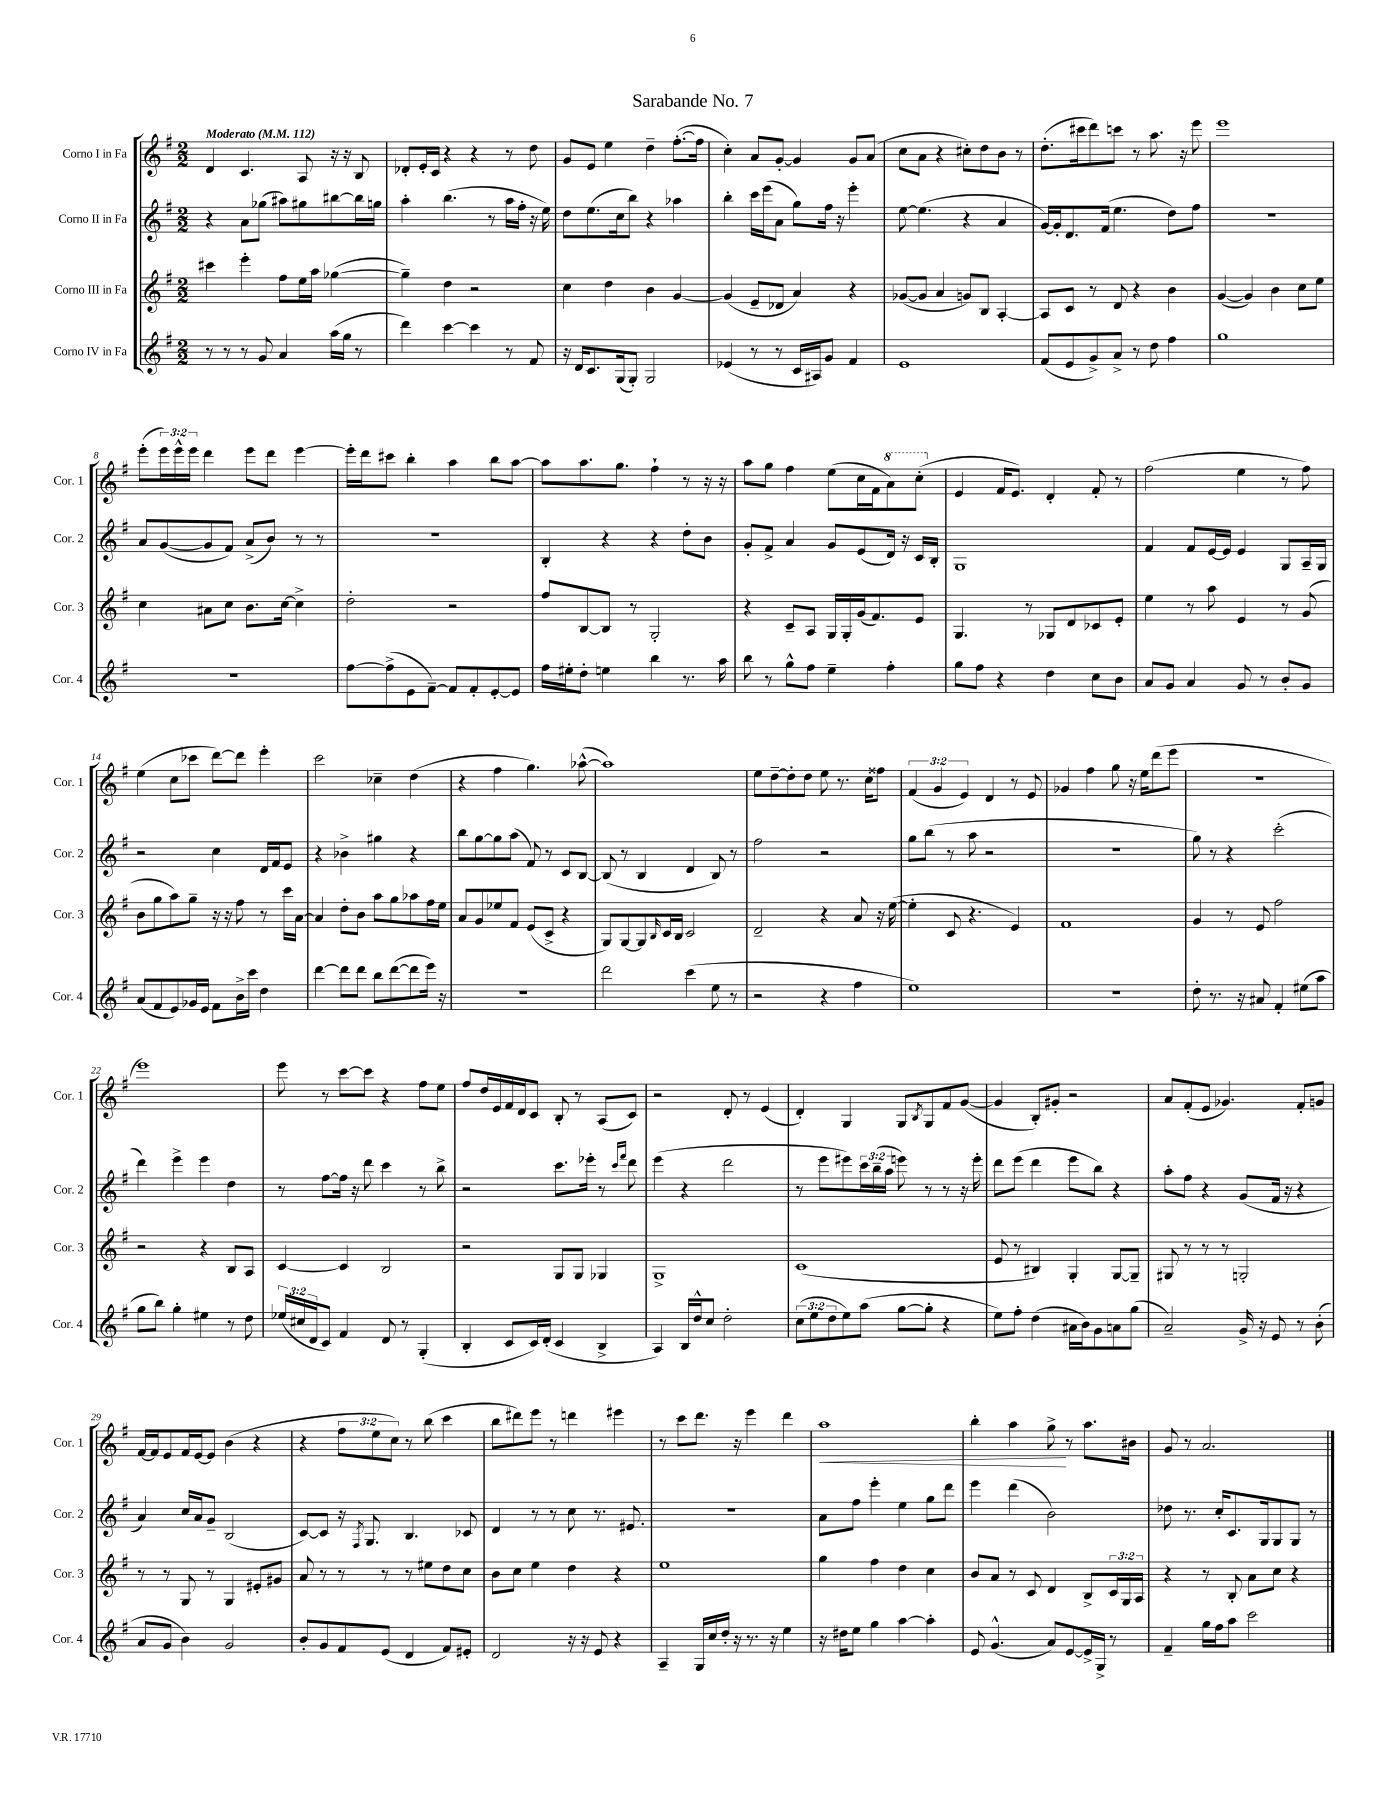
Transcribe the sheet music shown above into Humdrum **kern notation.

**kern	**kern	**kern	**kern
*staff4	*staff3	*staff2	*staff1
*clefG2	*clefG2	*clefG2	*clefG2
*k[f#]	*k[f#]	*k[f#]	*k[f#]
*M2/2	*M2/2	*M2/2	*M2/2
*MM112	*MM112	*MM112	*MM112
8r	4ccc#\	4r	4d/
8r	.	.	.
8r	4eee'\	8a\L	4.c/
8g/	.	(8gg-\J	.
4a/	8ff#\L	8aa#\L)	.
.	16ee\L	8gg#\	8A/
.	16aa\JJ	.	.
(16aa\LL	([4gg-\	[8bb#\	16r
16gg\JJ	.	.	16r
8r	.	16bb#\]L	8B/
.	.	16gg\JJ	.
=	=	=	=
4ddd\)	4gg-~\])	4aa'\	8d-'/L
.	.	.	16e'/L
.	.	.	16c/JJ
[4ccc\	4dd\	(4.bb\	4r
4ccc\]	2r	.	4r
.	.	8r	.
8r	.	16aa\LL	8r
.	.	16ff#'\JJ	.
8f#/	.	16r	8dd\
.	.	16ee\)	.
=	=	=	=
16r	4cc\	8dd\L	8g/L
16d/LK	.	.	.
8.c/	.	(8.ee\	8e/J
.	4dd\	.	4ee\
(16G/k	.	16cc\k	.
8G'/J)	.	8bb\J)	.
2G/	4b\	4r	4dd~\
.	[4g/	4aa-\	([8.ff#'\L
.	.	.	16ff#\]Jk
=	=	=	=
(4e-/	(4g/]	4bb'\	4cc'\)
8r	8e~/L	16ccc\LL	8a/L
.	.	(16eee\J	.
8r	8d-/J	8a\J	[8g'/J
16c/LL	4a/)	8gg\L)	4g/]
16A#/J)	.	.	.
8g/J	.	16ff#\Jk	.
.	.	16r	.
4f#/	4r	4eee'\	8g/L
.	.	.	(8a/J
=	=	=	=
1e	([8g-/L	[8ee\	8cc\L
.	8g-/]J	(4.ee\]	8a\J
.	4a/	.	4r
.	8g/L)	4r	8cc#'\L)
.	8B/J	.	8dd\
.	[4A'/	4a/	8b\J
.	.	.	8r
=	=	=	=
(8f#/L	8A/]L	[16g/LL)	(8.dd'\L
.	.	16g'/]J	.
8e/	8c/J	8.d/	.
.	.	.	16ccc#\k
8g^/)	8r	.	8ddd\)
.	.	(16f#/Jk	.
8a^/J	8d/	4.ee\	8ccc\J
8r	4r	.	8r
8dd\	.	.	8.aa\
4ff#\	4b\	8dd\L)	.
.	.	.	16r
.	.	8ff#\J	8eee\
=	=	=	=
1gg	([4g/	1r	1eee
.	4g/])	.	.
.	4b\	.	.
.	8cc\L	.	.
.	8ee\J	.	.
=	=	=	=
1r	4cc\	8a/L	(8eee'\L
.	.	([8g/	24eee\L)
.	.	.	24eee^^\
.	.	.	24eee\JJ
.	8a#\L	8g/]	4ddd\
.	8cc\J	8f#/J)	.
.	8.b\L	(8a^/L	8eee\L
.	.	8b/J)	8ddd\J
.	[16cc\Jk	.	.
.	4cc^\]	8r	[4eee\
.	.	8r	.
=	=	=	=
[8ff#\L	2dd'\	1r	16eee'\]LL
.	.	.	16ddd\J
(8ff#^\]	.	.	8ccc#\J
8e\	.	.	4bb'\
[8f#~\J)	.	.	.
8f#/]L	2r	.	4aa\
8f#'/	.	.	.
[8e'/	.	.	8bb\L
8e/]J	.	.	[8aa\J
=	=	=	=
16ff#\LL	8ff#/L	4B'/	8aa\]L
16ee#'\J	.	.	.
8dd'\J	[8B/	.	8.aa\
4ee\	8B/]J	4r	.
.	.	.	8.gg\J
.	8r	.	.
4bb\	2G'/	4r	4ff#`\
8.r	.	8dd'\L	8r
.	.	8b\J	16r
16aa\	.	.	16r
=	=	=	=
8bb\	4r	8g'/L	8aa\L
8r	.	8f#^/J	8gg\J
8gg^^\L	8c~/L	4a/	4ff#\
8ff#\J	8A/J	.	.
4ee~\	16G/LL	8g/L	(8ee\L
.	16G'/	.	.
.	(16g/J	(8e/	16cc\L
.	8.f#/)	.	16f#\J
4ff#'\	.	16d/Jk)	8aa\)
.	.	16r	.
.	8e/J	16c/LL	(8ccc'\J
.	.	16B'/JJ	.
=	=	=	=
8gg\L	4.G/	1G	4e/
8ff#\J	.	.	.
4r	.	.	16f#/LK
.	.	.	8.e/J)
.	8r	.	.
4dd\	8G-/L	.	4d'/
.	8d/	.	.
8cc\L	8c-/	.	8f#'/
8b\J	8e'/J	.	8r
=	=	=	=
8a/L	4ee\	4f#/	(2ff#\
8g/J	.	.	.
4a/	8r	8f#/L	.
.	8aa\	[16e/L	.
.	.	16e/]JJ	.
8g/	4e/	4e/	4ee\
8r	.	.	.
8b'/L	8r	8G/L	8r
8g/J	(8g/	16A~/L	8ff#\)
.	.	16G/JJ	.
=	=	=	=
(8a/L	8b\L	2r	(4ee\
8f#/	8gg\	.	.
8e/)	8aa\)	.	8cc\L
16g-/L	8gg~\J	.	8ccc-\J
16e/JJ	.	.	.
8f#\L	16r	4cc\	[8ddd\L)
.	16r	.	.
16b^\L	8ff#\	.	8ddd\]J
16ccc\JJ	.	.	.
4dd\	8r	16d/LL	4eee'\
.	.	16f#/J	.
.	16ccc\LL	8e/J	.
.	[16a\JJ	.	.
=	=	=	=
[4ddd\	4a/]	4r	2ccc\
8ddd\]L	8dd'\L	4b-^\	.
8ddd\J	8b\J	.	.
8bb\L	8aa\L	4gg#\	4cc-~\
([8ddd\	8gg\	.	.
8ddd\]	8aa-\	4r	(4dd\
16eee\Jk)	16ff#\L	.	.
16r	16ee\JJ	.	.
=	=	=	=
1r	8a/L	8bb\L	4r
.	8g/	[8gg\	.
.	8ee-/	8gg\]	4ff#\
.	8f#/J	(8aa\J	.
.	(8e/L	8f#/)	4.gg\)
.	8c^/J	8r	.
.	4r	8c/L	.
.	.	[8B/J	([8aa-^^\
=	=	=	=
2ddd\	8G/L)	(8B/]	1aa-])
.	[8G/	8r	.
.	8G/]	4B/	.
.	16qqB/	.	.
.	16c/L	.	.
.	16B/JJ	.	.
(4ccc\	2c/	4d/	.
8ee\	.	8B/)	.
8r	.	8r	.
=	=	=	=
2r	2d~/	2ff#\	8ee\L
.	.	.	[8dd~\
.	.	.	8dd'\]
.	.	.	8dd\J
4r	4r	2r	8ee\
.	.	.	8.r
4ff#\	8a/	.	.
.	.	.	16cc\LK
.	16r	.	8ff##\J
.	([16ee\	.	.
=	=	=	=
1ee)	4ee'\]	8gg\L	(6f#/
.	.	(8bb\J	.
.	.	.	6g/
.	8c/	8r	.
.	.	.	6e/)
.	4.r	8aa\	.
.	.	2r	4d/
.	4e/)	.	8r
.	.	.	8e/
=	=	=	=
1r	1f#	1r	4g-/
.	.	.	4ff#\
.	.	.	8gg\
.	.	.	16r
.	.	.	16ee\LK
.	.	.	(8ddd\
.	.	.	8eee\J
=	=	=	=
8dd'\	4g/	8gg\)	1r
8.r	.	8r	.
.	8r	4r	.
16r	.	.	.
8a#/	8e/	.	.
4f#'/	2ff#\	(2ccc'\	.
(8ee#\L	.	.	.
8aa\J	.	.	.
=	=	=	=
8gg\L	2r	4ddd\)	1eee)
8bb\J)	.	.	.
4gg'\	.	4eee^\	.
4ee#\	4r	4eee\	.
8r	8B/L	4dd\	.
8dd\	8A/J	.	.
=	=	=	=
(24ee-/LL	[4c/	8r	8eee\
24cc#/	.	.	.
24d/J	.	.	.
8c/J)	.	[8ff#\L	8r
4f#/	4c/]	16ff#\]Jk	[8ccc\L
.	.	16r	.
.	.	8ddd\	8ccc\]J
8d/	2B/	4ccc\	4r
8r	.	.	.
(4G'/	.	8r	8ff#\L
.	.	8bb^\	8ee\J
=	=	=	=
4B'/	2r	2r	8ff#/L
.	.	.	16dd/L
.	.	.	16e/
8c/L	.	.	16f#/
.	.	.	16d/J
16c/L)	.	.	8c/J
(16d'/JJ	.	.	.
4c/	8G/L	8.ccc\L	8B'/
.	8G/J	.	8r
.	.	16eee-'\Jk	.
4B^/	4G-/	8r	(8A/L
.	.	16qqccc/LL	.
.	.	16qqfff#/JJ	.
.	.	8ddd\	8c/J)
=	=	=	=
4A/)	1G^	(4eee\	2r
16B/LL	.	4r	.
16dd^^/J	.	.	.
8cc/J	.	.	.
2dd'\	.	2ddd\	8d'/
.	.	.	8r
.	.	.	(4e/
=	=	=	=
(12cc\L	(1c	8r	4d'/)
12ee\	.	.	.
.	.	8eee\L	.
12dd\	.	.	.
8ee\)	.	8eee#\)	4G/
(8aa\J	.	24ccc\L	.
.	.	(24bb~\	.
.	.	24aa\JJ	.
[8gg\L	.	8eee\)	8G/L
.	.	.	8qB/
8gg'\]J	.	8r	8G/
4r	.	8r	8f#/
.	.	16r	([8g/J
.	.	16eee'\	.
=	=	=	=
8ee\L)	8e/	8ddd\L	4g/]
8ff#'\J	8r	(8eee\J	.
(4dd\	4B#/)	4ddd\	8B'/L)
.	.	.	8g#'/J
16a#\LL	4G'/	8eee\L	2r
16b\J)	.	.	.
8g\	.	8bb\J)	.
8a\	[8G/L	4r	.
(8gg\J	8G~/]J	.	.
=	=	=	=
2a~/)	8G#/	8aa'\L	8a/L
.	8r	8ff#\J	(8f#'/
.	8r	4r	8e/J
.	8r	.	4.g-/)
16g^/	2G'/	(8g/L	.
16r	.	.	.
8e/	.	16f#/Jk	.
.	.	16r	.
8r	.	4r	8f#'/L
(8b'\	.	.	8g/J
=	=	=	=
8a/L	8r	4a/)	[16f#/LL
.	.	.	16f#/]J
8g/J	8r	.	8e/
4b\)	8G/	16cc/LL	16f#/L
.	.	16a/J	[16e/J
.	8r	8g~/J	8e/]J
2g/	4G/	(2B/	(4b\
.	8e#'/L	.	4r
.	8g#/J	.	.
=	=	=	=
8b'/L	8a/	[8c/L)	4r
8g/	8r	8c/]J	.
8f#/	8r	16r	12ff#\L
.	.	8qF#/	.
.	.	8.G/	.
.	.	.	12ee\
(8e/J	8r	.	.
.	.	.	12cc\J)
4d/	8r	4.B/	8r
.	8ee#\L	.	(8bb\
8f#/L)	8dd\	.	4ccc\
8e#'/J	8cc\J	8c-/	.
=	=	=	=
2d/	8b\L	4d/	8bb\L
.	8cc\J	.	8ddd#\)
.	4ee\	8r	8eee\J
.	.	8r	8r
16r	4dd\	8cc\	4ddd\
16r	.	.	.
8e/	.	8.r	.
4r	4r	.	4eee#\
.	.	8.e#/	.
=	=	=	=
4A~/	1ee	1r	8r
.	.	.	8ccc\L
16G/LL	.	.	8.ddd\J
16cc/	.	.	.
16dd'/JJ	.	.	.
16r	.	.	16r
8.r	.	.	4eee\
16r	.	.	.
4ee\	.	.	4ddd\
=	=	=	=
16r	4gg\	8a\L	1aa
16dd#\LK	.	.	.
8ee\J	.	8ff#\J	.
4gg\	4ff#\	4eee'\	.
[4aa\	4dd\	4ee\	.
4aa'\]	4cc\	8gg\L	.
.	.	8ddd\J	.
=	=	=	=
8e/	8b/L	4eee\	4bb'\
(4.g^^/	8a/J	.	.
.	8r	(4ddd\	4aa\
.	8c/	.	.
8a/L)	4d/	2b\)	8gg^\
[8e/	.	.	8r
16e^/]L	8B^/L	.	8.aa\L
16G^/JJ	.	.	.
8r	24c/L	.	.
.	24G/	.	.
.	.	.	16b#\Jk
.	24A/JJ	.	.
=	=	=	=
4f#~/	4r	8dd-\	8g/
.	.	8.r	8r
16gg\LL	8r	.	2.a/
16ff#\J	.	16cc'/LK	.
8aa\J	8B'/	8.c/	.
2ccc\	8a\L	.	.
.	.	16G/k	.
.	8cc\J	8G/	.
.	4r	8G/J	.
.	.	8r	.
==	==	==	==
*-	*-	*-	*-
